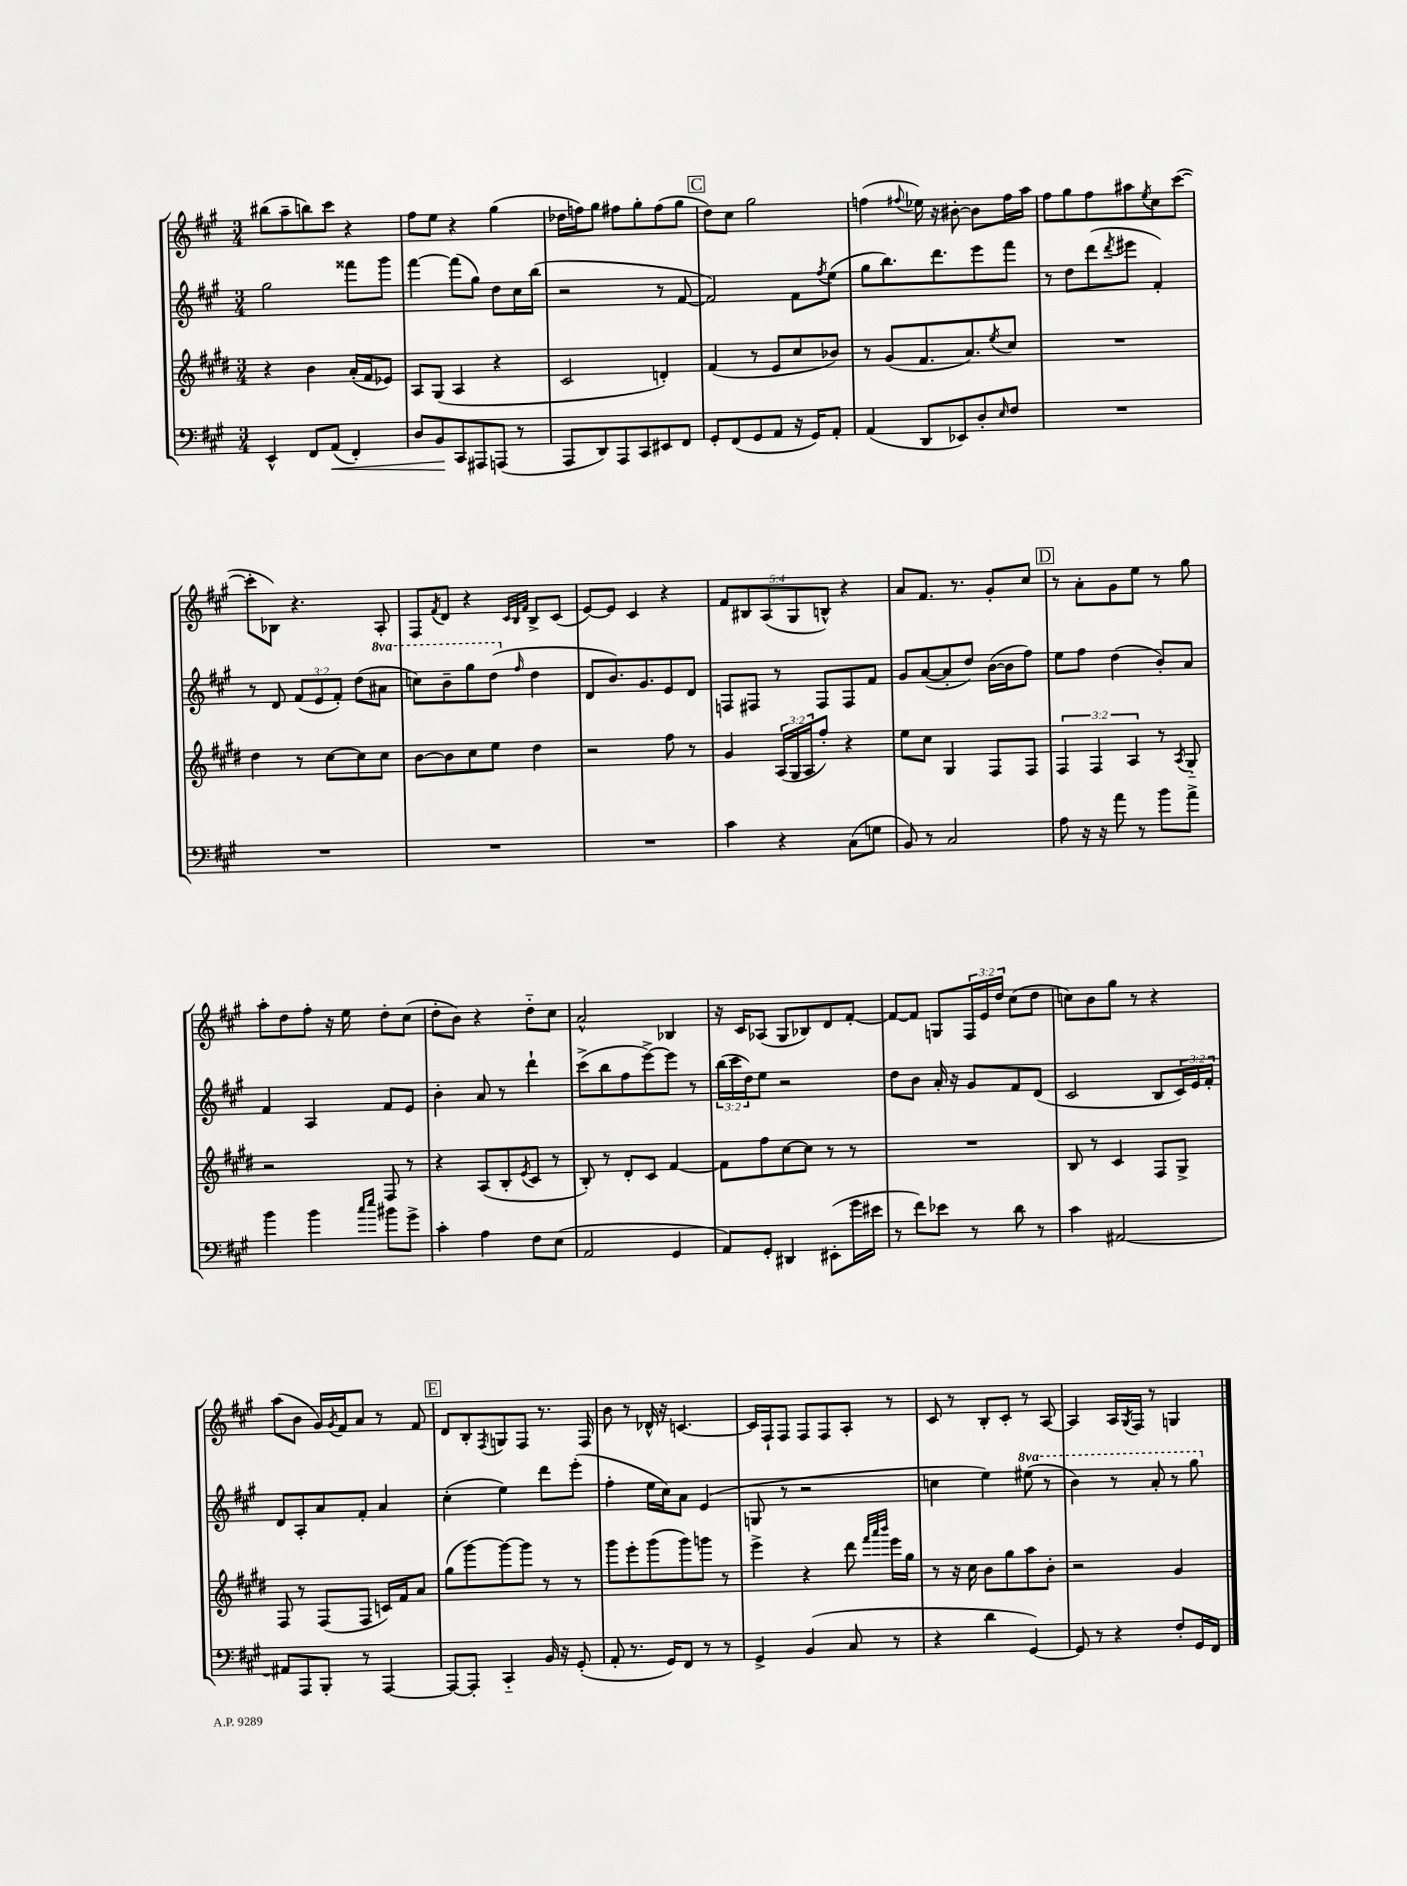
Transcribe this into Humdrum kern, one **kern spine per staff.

**kern	**kern	**kern	**kern
*staff4	*staff3	*staff2	*staff1
*clefF4	*clefG2	*clefG2	*clefG2
*k[f#c#g#]	*k[f#c#g#d#]	*k[f#c#g#]	*k[f#c#g#]
*M3/4	*M3/4	*M3/4	*M3/4
4EE^^	4r	2gg#	(8bb#
.	.	.	8aa~
8FF#	4b	.	8bb)
(8AA	.	.	8ccc#
4FF#')	(16a'	8fff##	4r
.	16f#	.	.
.	8e-)	8ggg#	.
=	=	=	=
8D	8A	[4fff#	8ff#
8BB	(8G#	.	8ee
8CC#	4A	(8fff#]	4r
8AAA#	.	8gg#)	.
(8AAA	4r	8dd	(4gg#
8r	.	16cc#	.
.	.	(16bb	.
=	=	=	=
8AAA	2c#	2r	16dd-
.	.	.	16ff)
8DD)	.	.	8gg#
8AAA	.	.	8ff#
8CC#	.	.	8gg#'
8EE#	4d')	8r	(8ff#
8FF#	.	[8f#	8gg#
=	=	=	=
8GG#'	(4f#	2f#])	8dd)
(8FF#	.	.	8cc#
8GG#	8r	.	2gg#
8AA	8e	.	.
16r	8cc#	8f#	.
16GG#)	.	.	.
.	.	8qff#	.
8AA'	8b-)	(8ee	.
=	=	=	=
(4AA	8r	8gg#	(4ff
.	(8g#	8.bb)	.
.	.	.	8qqff#
8DD	8.f#	.	16ee-)
.	.	8.ddd	16r
8EE-)	.	.	[8b#'
.	8.a)	.	.
8D'	.	8eee	8b#]
16qqE	8qee	.	.
8F#	8cc#	8fff#	16ff#
.	.	.	16aa
=	=	=	=
2.r	2.r	8r	8ff#
.	.	8dd	8gg#
.	.	(8ddd	8ff#
.	.	8qddd	.
.	.	8eee#	8aa#
.	.	.	8qee
.	.	4f#')	8cc#
.	.	.	([8ccc#
=	=	=	=
2.r	4dd#	8r	8ccc#']
.	.	8d	8B-)
.	8r	(12f#	4.r
.	.	12e	.
.	[8cc#	.	.
.	.	12f#')	.
.	8cc#]	(8dd	.
.	8cc#	8aa#	8A'
=	=	=	=
2.r	[8b	8ccc)	8F#
.	.	.	8qf#
.	8b]	8bb~	8d
.	8cc#	8ggg#	4r
.	8ee	(8ddd	.
.	.	.	32qqc#
.	.	.	32qqB
.	.	16qqff#	32qqf#
.	4dd#	4dd	8B^
.	.	.	(8c#
=	=	=	=
2.r	2r	8d	[8e)
.	.	8.b)	8e]
.	.	.	4c#
.	.	8.g#	.
.	8ff#	8e	4r
.	8r	8d	.
=	=	=	=
4c#	4g#	8F	10f#
.	.	.	10B#
.	.	8F#	.
.	.	.	(10A
4r	(24A	8r	.
.	24G#	.	.
.	.	.	10G#
.	24A	.	.
.	8ff#')	8F#	.
.	.	.	10B^^)
(8C#	4r	8F#	4r
8G	.	8f#	.
=	=	=	=
8BB)	8ee	8g#	8a
8r	8cc#	([8a	8.f#
2C#	4G#	8a']	.
.	.	.	8.r
.	.	8dd)	.
.	8F#	([16b	8g#'
.	.	16b]	.
.	8F#	8ff#)	8cc#
=	=	=	=
8A	6F#	8ee	8r
16r	.	8ff#	8a'
.	6F#	.	.
16r	.	.	.
8a	.	(4dd	8g#
.	6A	.	.
8r	.	.	8ee
8b	8r	8b')	8r
.	8qA	.	.
8a^	8G#'~	8a	8gg#
=	=	=	=
4b	2r	4f#	8aa'
.	.	.	8dd
4b	.	4A	8ff#'
.	.	.	16r
.	.	.	16ee
16qqcc#	.	.	.
16qqee	.	.	.
8b#	8F#	8f#	8dd'
8g#^	8r	8e	(8cc#
=	=	=	=
4c#'	4r	4b'	8dd'
.	.	.	8b)
4A	(8A	8a	4r
.	8B'	8r	.
.	8qe	.	.
8F#	8c#	4ddd`	8dd'~
(8E	8r	.	8cc#
=	=	=	=
2AA	8B')	(8ccc#^	2a^^
.	8r	8bb	.
.	8d#'	8ff#	.
.	8c#	[8eee^)	.
4GG#	[4f#	8eee]	4B-
.	.	8r	.
=	=	=	=
8AA)	8f#]	(24bb	16r
.	.	24ccc#	.
.	.	.	16c#
.	.	24dd)	.
8GG#'	8ff#	8ee	(8A-
4DD#	[8cc#	2r	8G#
.	8cc#]	.	8B-)
(8EE#'	8r	.	8d
16g#	8r	.	[8f#'
16e#	.	.	.
=	=	=	=
8r	2.r	8dd	8f#_
8f#)	.	8b	8f#]
8e-	.	16a'	8G
.	.	16r	.
8r	.	8g#	24F#
.	.	.	24e
.	.	.	24dd
8d	.	8f#	(8cc#
8r	.	(8d	8dd
=	=	=	=
4c#	8B	2c#	8cc)
.	8r	.	8b
[2AA#	4c#	.	8gg#
.	.	.	8r
.	8F#	8B	4r
.	8G#^	24c#)	.
.	.	24e	.
.	.	24f#'	.
=	=	=	=
8AA#]	8F#	8d	(8aa
8AAA	8r	8A'	8b
8BBB'	(8F#	8a	16g#)
.	.	.	8qg#
.	.	.	16f#
8r	8F#	8f#'	8a
[4AAA	16c)	4a	8r
.	16f#	.	.
.	8a	.	8f#
=	=	=	=
8AAA_	(8gg#	(4cc#'	8d
8AAA']	[8ggg#)	.	8B'
.	.	.	8qF#
4CC#'~	8ggg#_	4ee)	8G
.	8ggg#]	.	8F#
16BB	8r	8ddd	8.r
16r	.	.	.
(8GG#'	8r	(8eee'	.
.	.	.	16F#
=	=	=	=
8AA'	8ggg#	4ff#'	8b
8.r	8eee'	.	8r
.	(8ggg#	16ee	16d-^^
16GG#)	.	16cc#)	16r
8FF#	8ggg#)	8a	[4.c
8r	8ggg	(4e	.
8r	8r	.	.
=	=	=	=
4GG#^	4eee^	8G	16c]
.	.	.	16F#`
.	.	8r	8F#
(4BB	4r	2r	8F#
.	.	.	8F#
8C#	8ddd#	.	8A'
.	32qqfff#	.	.
.	32qqaaa	.	.
.	32qqbbb	.	.
8r	16eee	.	8r
.	16gg#	.	.
=	=	=	=
4r	8r	4cc	8c#
.	16r	.	8r
.	16cc#	.	.
4d	8b	4ee)	8B'
.	8gg#	.	8c#'
[4GG#)	8aa	(8eee#	8r
.	8b'	8r	[8A
=	=	=	=
8GG#]	2r	4bb)	4A]
8r	.	.	.
4r	.	8r	16A
.	.	.	8qG#
.	.	.	16F#
.	.	8aa'	8r
8F#'	4g#	8r	4G
16GG#	.	8ggg#	.
16FF#	.	.	.
==	==	==	==
*-	*-	*-	*-
